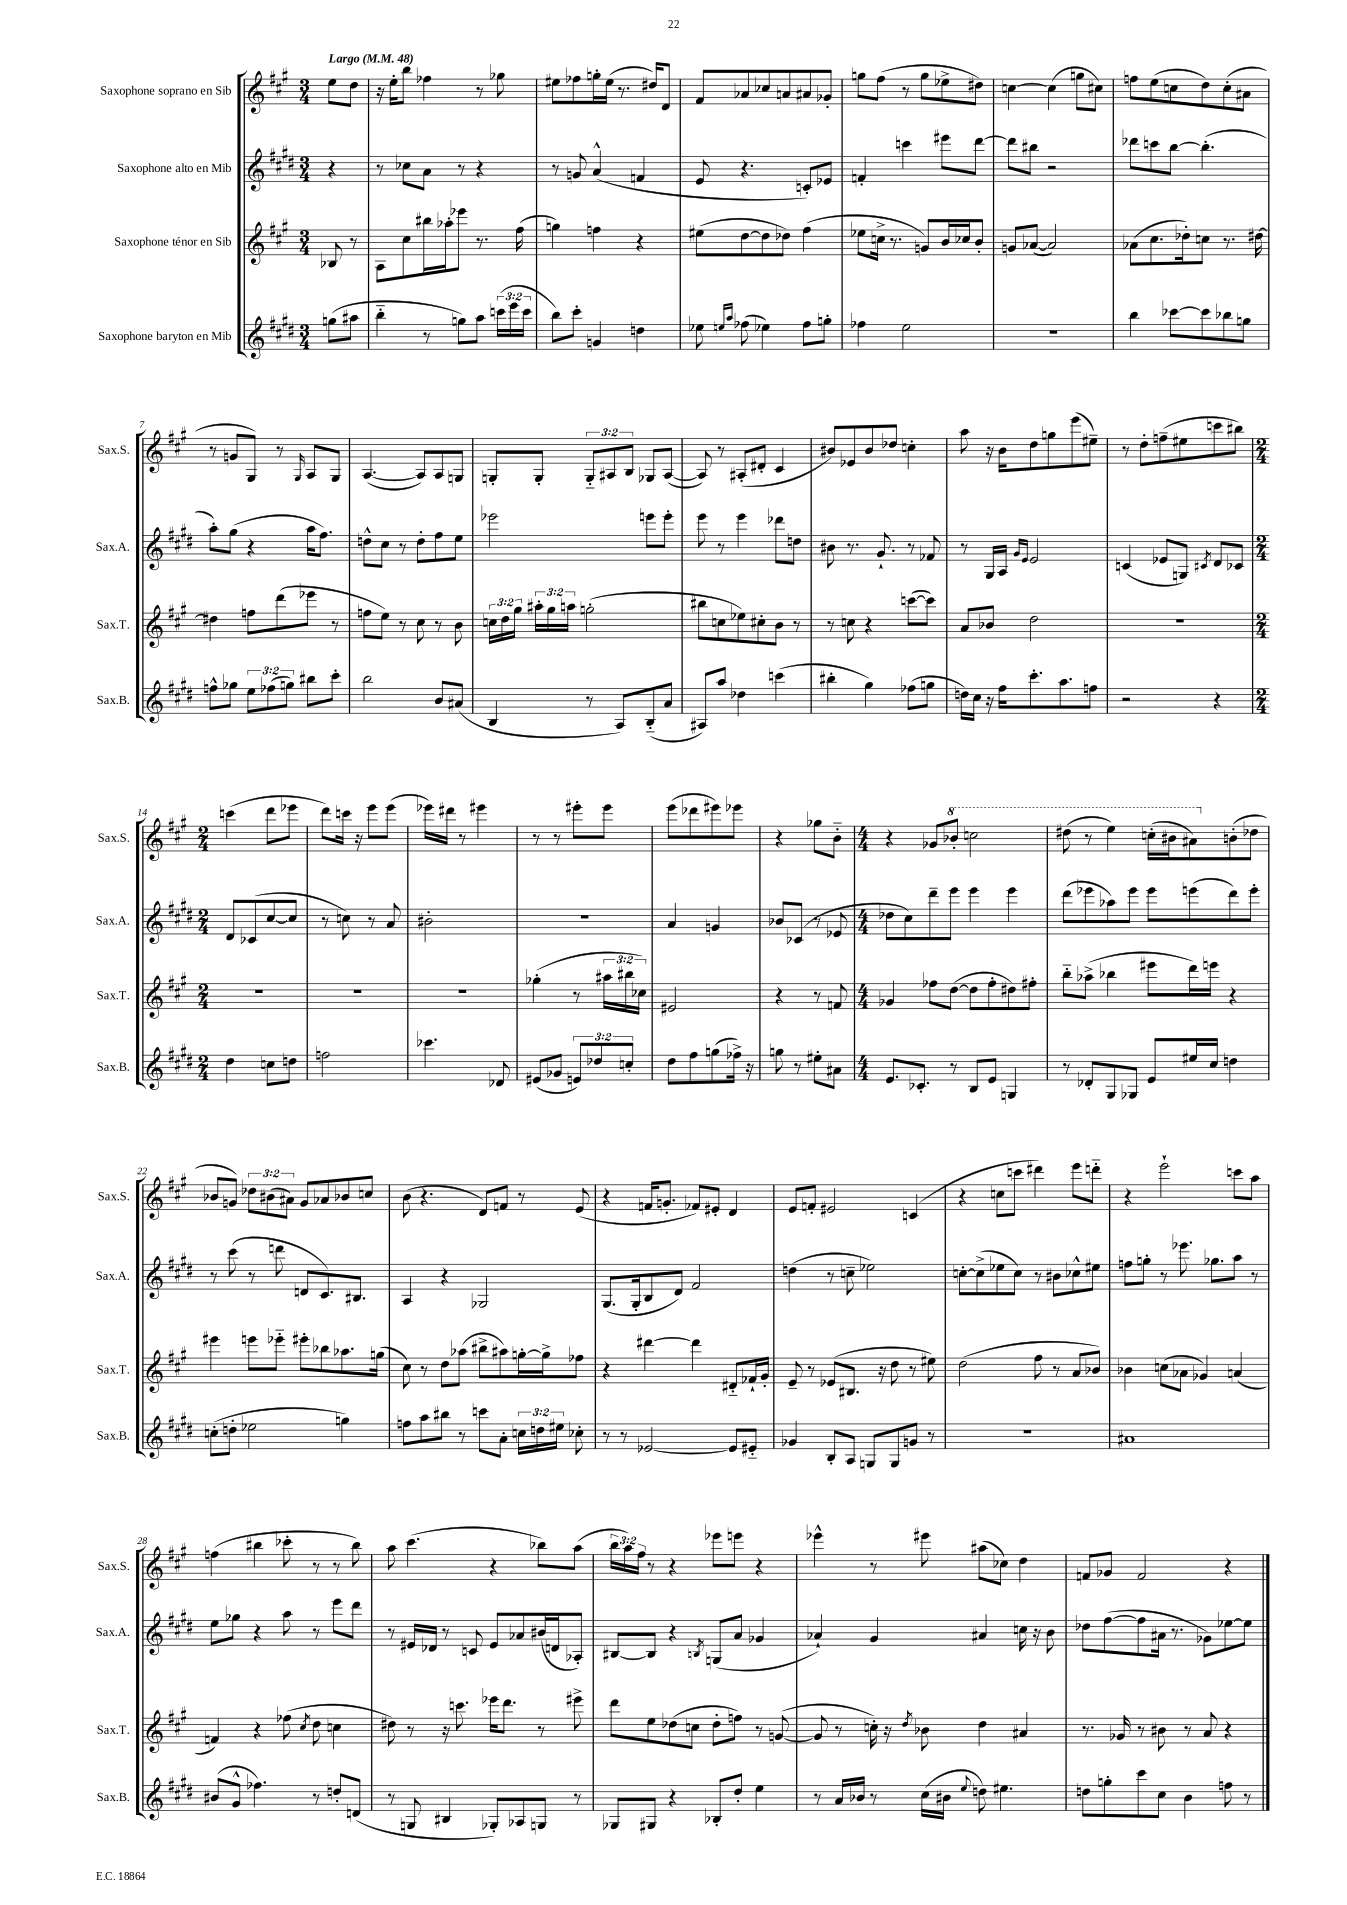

**kern	**kern	**kern	**kern
*staff4	*staff3	*staff2	*staff1
*clefG2	*clefG2	*clefG2	*clefG2
*k[f#c#g#d#]	*k[f#c#g#]	*k[f#c#g#d#]	*k[f#c#g#]
*M3/4	*M3/4	*M3/4	*M3/4
*MM48	*MM48	*MM48	*MM48
(8gg\L	8B-/	4r	8ee\L
8aa#\J	8r	.	8dd\J
=	=	=	=
4bb'~\	8A\L	8r	16r
.	.	.	16ee'\LK
.	8cc#\	8cc-\L	8bb\J
8r	16bb#\L	8a\J	4ff-\
.	16aa-'\J	.	.
8gg\L)	8eee-\J	8r	.
8aa\J	8.r	4r	8r
(24ccc\LL	.	.	8gg-\
24eee\	.	.	.
.	(16ff#\	.	.
24ccc\JJ	.	.	.
=	=	=	=
8bb\L)	4gg\)	8r	8ee#\L
8ccc#'\J	.	8g/	8ff-\
4g/	4ff\	(4a^^/	16gg'\L
.	.	.	(16ee#\JJ
.	.	.	8.r
4dd\	4r	4f/	.
.	.	.	16dd#/LK)
.	.	.	8d/J
=	=	=	=
8ee-\	(8ee#\L	8e/	8f#/L
16qqee/LL	.	.	.
16qqaa/JJ	.	.	.
(8ff-\	[8dd\	4.r	8a-/
4ee-\)	8dd\]	.	8cc-/
.	8dd-\J)	.	8a/
8ff-\L	(4ff#\	8c'/L)	8a#/
8gg'\J	.	8e-/J	8g-'/J
=	=	=	=
4ff-\	8ee-\L	4f'/	8gg\L
.	16cc^\Jk	.	(8ff#\J
.	8.r	.	.
2ee\	.	4ccc\	8r
.	8g/L)	.	8gg\L
.	16b/L	8eee#\L	8ee-^\
.	16cc-/J	.	.
.	8b'/J	[8ddd#\J	8dd#\J)
=	=	=	=
2.r	8g/L	8ddd#\]L	[4cc\
.	([8a-/J	8bb#\J	.
.	2a-/])	2r	(4cc\]
.	.	.	8gg\L
.	.	.	8cc#\J)
=	=	=	=
4bb\	(8a-\L	8ddd-\L	8ff\L
.	8.cc#\	8ccc\	(8ee\
[8ccc-\L	.	[8bb\J	8cc\
.	16dd-'\k)	.	.
8ccc-\]	8cc\J	(4.bb'\]	8dd\)
8bb-\	8.r	.	(8cc'\
8gg\J	.	.	8a#\J
.	[16dd#\	.	.
=	=	=	=
8ff^^\L	4dd#\]	8aa'\L)	8r
8gg-\J	.	(8gg#\J	8g/L
12ee\L	8ff\L	4r	8G#/J)
(12ff-\	.	.	.
.	(8ddd\	.	8r
12gg\J)	.	.	.
.	.	.	16qqG#/
8bb#\L	8eee-\J	16aa\LK	8A/L
.	.	8.ff#\J)	.
8ccc#'\J	8r	.	8G#/J
=	=	=	=
2bb\	8ff\L	8dd^^\L	([4.A/
.	8ee\J)	8cc#\J	.
.	8r	8r	.
.	8cc#\	8dd'\L	8A/]L)
8b/L	8r	8ff#\	8A/
(8a#/J	8b\	8ee\J	8G/J
=	=	=	=
4B/	24cc\LL	2eee-\	8G'/L
.	24dd\	.	.
.	24gg#\JJ	.	.
.	24aa#'\LL	.	8G'/J
.	24gg#\	.	.
.	24aa\JJ	.	.
8r	(2gg'\	.	12G'~/L
.	.	.	12A#/
8A/L)	.	.	.
.	.	.	12B/J
(8B'~/	.	8eee\L	8G-/L
8a/J	.	8eee'\J	([8A#/J
=	=	=	=
8A#/L)	8bb#\L	8eee\	8A#/])
8aa/J	8cc\	8r	8r
4dd-\	8ee-\)	4eee\	(8A#'/L
.	8cc#'\	.	8d#'/J
(4ccc\	8b\J	8ddd-\L	4c#/
.	8r	8dd\J	.
=	=	=	=
4bb#'\	8r	8b#\	8b#/L)
.	8cc\	8.r	8e-/
4gg#\)	4r	.	8b#/
.	.	8.g#`/	.
.	.	.	8dd-/J
(8ff-\L	([8ccc\L	8r	4cc'\
8gg\J	8ccc\]J)	8f-/	.
=	=	=	=
16dd\LL)	8a/L	8r	8aa\
16cc#\JJ	.	.	.
16r	8b-/J	16G#/LL	16r
16ff#\LK	.	16A/JJ	16b\LK
.	.	16qqg#/LL	.
.	.	16qqe/JJ	.
8.ccc#'\	2dd\	2e/	8dd\
.	.	.	8gg\
8.aa\	.	.	.
.	.	.	(8eee\
8ff\J	.	.	8ee#~\J)
=	=	=	=
2r	2.r	(4c/	8r
.	.	.	8dd'\L
.	.	8e-/L	(8ff~\
.	.	8G/J)	8ee#\
.	.	8qc#/	.
4r	.	8d#/L	8ccc\
.	.	8c-/J	8bb#\J)
=	=	=	=
*M2/4	*M2/4	*M2/4	*M2/4
4dd#\	2r	8d#/L	(4ccc\
.	.	(8c-/	.
8cc\L	.	[8cc#/	8ddd\L
8dd\J	.	8cc#/]J	8eee-\J
=	=	=	=
2ff\	2r	8r	8ddd\L)
.	.	8cc\)	16ccc\Jk
.	.	.	16r
.	.	8r	8eee\L
.	.	8a/	(8eee\J
=	=	=	=
4.ccc-\	2r	2b#'\	16eee-\LL)
.	.	.	16ddd#\JJ
.	.	.	8r
.	.	.	4eee#\
8d-/	.	.	.
=	=	=	=
(8e#/L	(4gg-'\	2r	8r
8g-/J	.	.	8r
12e/L)	8r	.	8eee#'\L
12dd-/	.	.	.
.	24aa#\LL	.	8eee#\J
12cc'/J	24bb#\	.	.
.	24cc-\JJ)	.	.
=	=	=	=
8dd#\L	2e#/	4a/	(8eee\L
8ff#\	.	.	8ddd-\
(8gg\	.	4g/	8eee#\)
16ff-^\Jk)	.	.	8eee-\J
16r	.	.	.
=	=	=	=
8gg\	4r	8b-/L	4r
8r	.	(8c-/J	.
8ee#'\L	8r	8r	8gg-\L
8a#\J	8f/	8e-/	8b'~\J
=	=	=	=
*M4/4	*M4/4	*M4/4	*M4/4
8.e/L	4g-/	8dd-\L	4r
.	.	8cc#\)	.
8.c-'/J	.	.	.
.	8ff-\L	8ddd#~\	8g-/L
8r	([8dd\J	8eee\J	8bb-'/J
8B/L	8dd\]L	4eee\	2ccc\
8e/J	8ff-'\	.	.
4G/	8dd#\)	4eee\	.
.	8ff#'\J	.	.
=	=	=	=
8r	8bb'~\L	(8ddd#\L	(8ddd#\
8d-'/L	(8aa-^\J	8eee-\	8r
8G#/	4bb-\	8aa-\)	4eee\)
8G-/J	.	8eee-\J	.
8e/L	8eee#\L	8eee-\L	(16ccc'\LL
.	.	.	16bb#\J
16ee#/L	16ddd\L)	(8eee\	8aa#\)
16cc#/JJ	16eee\JJ	.	.
4dd\	4r	8ddd#\)	(8b'\
.	.	8eee'\J	8dd-\J
=	=	=	=
(8cc'\L	4eee#\	8r	8b-/L
8dd'\J	.	(8ccc#\	8g/J)
2ee-\	8eee\L	8r	12dd-\L
.	.	.	(12b#\
.	8eee-'~\J	8ddd\	.
.	.	.	12a#\J)
.	8eee#'\L	8d/L	8g/L
.	8bb-\	8.c#/)	8a-/
4gg\)	8.aa-\	.	8b-/
.	.	8.B#/J	.
.	.	.	8cc/J
.	(16gg\Jk	.	.
=	=	=	=
8ff\L	8cc#\)	4A/	(8b\
8aa\	8r	.	4.r
8bb#\J	8dd\L	4r	.
8r	(8aa-\J	.	.
8ccc\L	8bb#^\L	2G-/	8d/L)
8a'\J	8aa#\)	.	8f/J
24cc\LL	[16gg'\L	.	8r
24dd\	.	.	.
.	16gg^\]J	.	.
24ee#\JJ	.	.	.
8cc-'\	8ff-\J	.	(8e/
=	=	=	=
8r	4r	(8.G#/L	4r
8r	.	.	.
.	.	16G#'/k	.
[2e-/	[4ddd#\	8B/	16f/LK
.	.	.	8.g'/J
.	.	8d#/J)	.
.	4ddd#\]	2f#/	8f-/L)
.	.	.	8e#'/J
8e-/]L	8d#'~/L	.	4d/
8e#'~/J	16f-`/L	.	.
.	16g#'/JJ	.	.
=	=	=	=
4g-/	8e~/	(4dd\	8e/L
.	8r	.	8f'/J
8B'/L	(8e-/L	8r	2e#/
8A/J	8.B#/J	8cc~\	.
8G/L	.	2ee-\)	.
.	16r	.	.
8G/	8dd\	.	.
8g/J	8r	.	(4c/
8r	8ee#\)	.	.
=	=	=	=
1r	(2dd\	[8cc'\L	4r
.	.	(8cc^\]	.
.	.	8ee-\	8cc\L
.	.	8cc\J)	8ccc\J
.	8ff#\	8r	4ddd#\)
.	8r	8b#\L	.
.	8a/L	8cc-^^\	8eee\L
.	8b-/J)	8ee#\J	8ddd'~\J
=	=	=	=
1a#	4b-\	8ff\L	4r
.	.	8gg'\J	.
.	(8cc\L	8r	2eee`\
.	8a-\J	8.eee-\	.
.	4g-/)	.	.
.	.	8.gg-\L	.
.	(4a/	8aa\J	8ccc\L
.	.	8r	8aa\J
=	=	=	=
(8b#/L	4f/)	8ee\L	(4ff\
8g#^^/J	.	8gg-\J	.
4.ff-\)	4r	4r	4bb#\
.	(8ff-\	8aa\	8ccc-'\
.	8qcc#/	.	.
8r	8dd\	8r	8r
8dd'/L	4cc\	8eee\L	8r
(8d/J	.	8ddd#\J	8bb#\)
=	=	=	=
8r	8dd#\)	8r	8aa\
8G/	8r	16e#/LL	(4.ccc#\
.	.	16d-/JJ	.
4B#/	16r	8r	.
.	8.ccc\	.	.
.	.	8c/	.
8G-'/L)	16eee-\LK	8e#/L	4r
.	8.ddd\J	.	.
8A-/	.	8a-/	.
8G/J	8r	(16b#/L	8bb-\L)
.	.	16d/J	.
8r	8eee#^\	8A-'/J)	(8aa\J
=	=	=	=
8G-/L	8ddd\L	[8B#/L	24bb\LL
.	.	.	24aa\)
.	.	.	24ff#\JJ
8G#/J	8ee\	8B#/]J	8r
4r	(8dd-\	4r	4r
.	8cc\J	.	.
.	.	8qB/	.
8B-'/L	8dd-'\L	(8G/L	8eee-\L
8dd#'/J	8ff\J)	8a/J	8eee\J
4ee\	8r	4g-/	4r
.	([8g/	.	.
=	=	=	=
8r	8g/]	4a-`/)	4eee-^^\
16a/LL	8r	.	.
16b-/JJ	.	.	.
8r	16cc'\)	4g#/	8r
.	16r	.	.
.	8qdd/	.	.
(16cc#\LL	8b-\	.	8eee#\
16b#\JJ	.	.	.
8qqee/	.	.	.
8dd\)	4dd\	4a#/	(8aa#\L
4.ee#\	.	.	8cc-\J)
.	4a#/	16cc\	4dd\
.	.	16r	.
.	.	8b\	.
=	=	=	=
8dd\L	8.r	8dd-\L	8f/L
8gg'\	.	([8ff#\	8g-/J
.	16g-/	.	.
8ccc#\	8r	8ff#\]	2f/
8cc#\J	8b#\	16a#\Jk	.
.	.	8.r	.
4b\	8r	.	.
.	8a/	8g-\L)	.
8ff\	4r	[8ee-\	4r
8r	.	8ee-\]J	.
==	==	==	==
*-	*-	*-	*-
